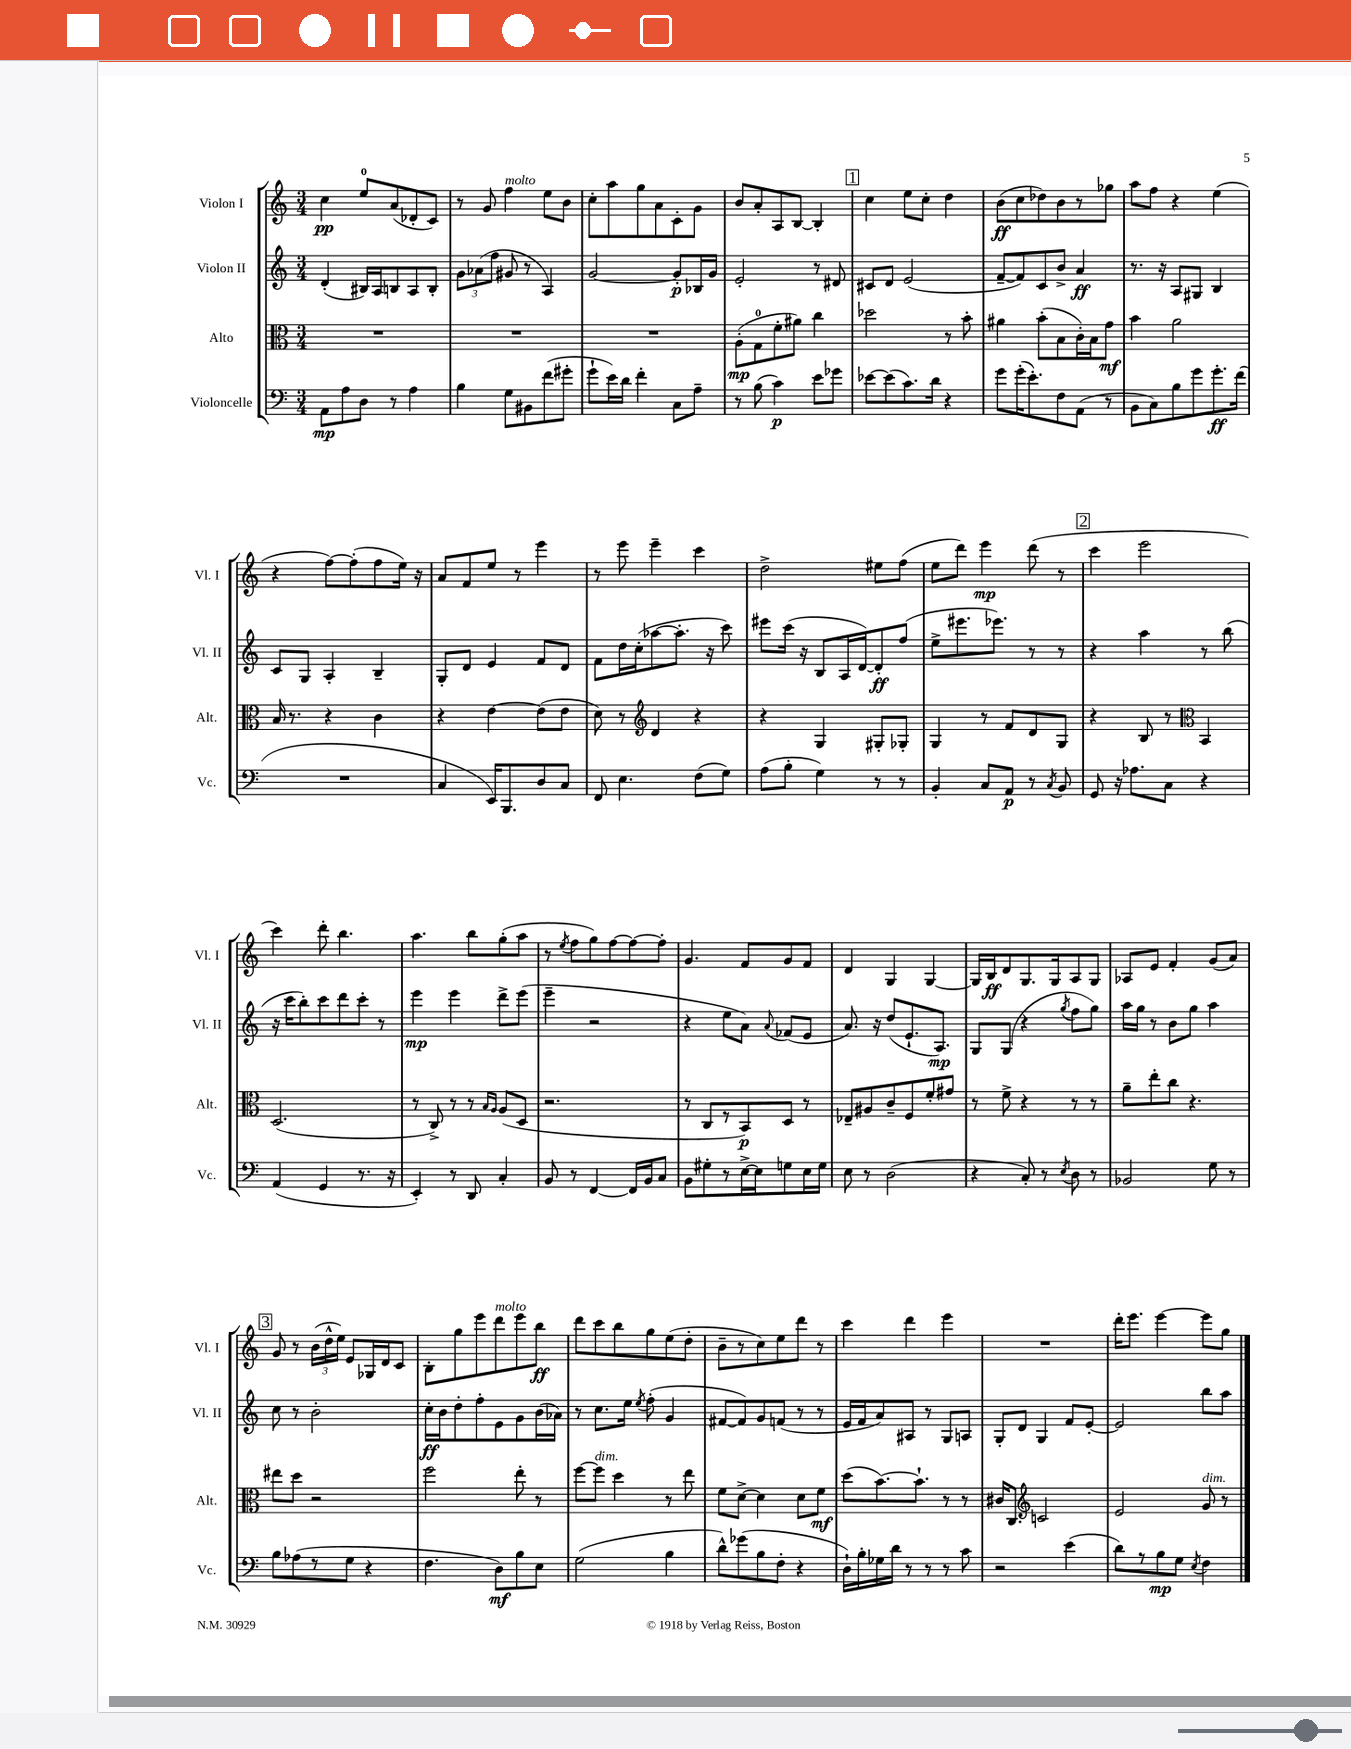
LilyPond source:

<<
\new StaffGroup <<
\new Staff = "s0" \with { instrumentName = "Violon I" shortInstrumentName = "Vl. I" } {
    \clef treble \key c \major \numericTimeSignature \time 3/4
    \autoBeamOff c''4\pp e''8[-0 a'8( des'8-. c'8]) |
    r8 g'8 f''4^\markup { \italic "molto" } e''8[ b'8] |
    c''8[-. a''8 g''8 a'8 c'8-. g'8] |
    b'8[ a'8-. a8 b8]~ b4-. |
    \mark \markup { \box "1" } c''4 e''8[ c''8]-. d''4 |
    b'8[\ff( c''8 des''8) b'8 r8 ges''8] |
    a''8[ f''8] r4 e''4( |
    r4 f''8[~) f''8-.( f''8 e''16]) r16 |
    a'8[ f'8 e''8] r8 e'''4 |
    r8 e'''8 e'''4-- c'''4 |
    d''2-> eis''8[ f''8]( |
    e''8[ d'''8]) e'''4\mp d'''8( r8 |
    \mark \markup { \box "2" } c'''4 e'''2 |
    c'''4) d'''8-. b''4. |
    a''4. b''8[ g''8-.( a''8] |
    r8 \acciaccatura { e''8 } f''8[ g''8) f''8~ f''8~ f''8]-. |
    g'4. f'8[ g'8 f'8] |
    d'4 g4 g4~ |
    g16[ b16\ff d'8 g8. g16 a8 g8] |
    aes8[ e'8] f'4-. g'8[( a'8]) |
    \mark \markup { \box "3" } g'8 r8 \tuplet 3/2 { b'16[( d''16-^ e''16]) } e'8[ ges16 d'16 c'8] |
    b8[-. g''8 e'''8 d'''8^\markup { \italic "molto" } e'''8 b''8]\ff |
    d'''8[ c'''8 b''8 g''8 e''8( d''8]-. |
    b'8[-- r8 c''8) e''8 d'''8] r8 |
    c'''4 d'''4 e'''4 |
    R2. |
    d'''16[-. e'''8.] e'''4~ e'''8[ g''8] \bar "|." |
}
\new Staff = "s1" \with { instrumentName = "Violon II" shortInstrumentName = "Vl. II" } {
    \clef treble \key c \major \numericTimeSignature \time 3/4
    \autoBeamOff d'4-.( bis16[) a16 b8 a8 b8]-. |
    \tuplet 3/2 { g'8[ aes'8( f''8] } gis'8 r8 a4) |
    g'2~ g'8[-.\p bes16 g'16] |
    e'2-. r8 dis'8 |
    \mark \markup { \box "1" } cis'8[ d'8] e'2( |
    f'8[~-- f'8) c'8 b'8]-> a'4\ff |
    r8. r16 a8[ gis8] b4 |
    c'8[ g8] a4-. b4-- |
    g8[-. d'8] e'4 f'8[ d'8] |
    f'8[ d''16 c''16-.( aes''8~ aes''8.]-. r16 c'''8) |
    eis'''8[ c'''16]( r16 b8[ a16 d'16~) d'8-.\ff f''8]( |
    e''8[-> eis'''8. ees'''8.]) r8 r8 |
    \mark \markup { \box "2" } r4 a''4 r8 b''8( |
    r16 c'''16[ b''8-.) c'''8 d'''8 c'''8]-. r8 |
    e'''4\mp e'''4 d'''8[-> e'''8]( |
    e'''4-- r2 |
    r4 e''8[ a'8]) \appoggiatura { a'8 } fes'8[( e'8] |
    a'8.) r16 d''8[( e'8.-! a8.]\mp) |
    g8[ g8]( r4 \acciaccatura { g''8 } f''8[ g''8]) |
    a''16[ g''16] r8 b'8[ g''8] a''4 |
    \mark \markup { \box "3" } c''8 r8 b'2-. |
    c''16[-.\ff b'16 d''8-. f''8-. e'8 g'8 b'16( aes'16]) |
    r8 c''8.[ e''16] \acciaccatura { e''8 } f''8-.( g'4 |
    fis'8[~ fis'8) g'8 f'8]( r8 r8 |
    e'16[ f'16 a'8) ais8] r8 g8[ a8] |
    g8[-. d'8] g4 f'8[ e'8]~-. |
    e'2 b''8[ a''8] \bar "|." |
}
\new Staff = "s2" \with { instrumentName = "Alto" shortInstrumentName = "Alt." } {
    \clef alto \key c \major \numericTimeSignature \time 3/4
    \autoBeamOff R2. |
    R2. |
    R2. |
    a8[-.\mp( g8-0 f'8-. ais'8]) c''4 |
    \mark \markup { \box "1" } des''2 r8 b'8-. |
    ais'4 b'8[-.( b8 c'16-.) b16 g'8]\mf |
    b'4 a'2 |
    b16 r8. r4 c'4 |
    r4 e'4~ e'8[( e'8] |
    d'8) r8 \clef treble d'4 r4 |
    r4 g4 gis8[-. ges8]-. |
    g4 r8 f'8[ d'8 g8] |
    \mark \markup { \box "2" } r4 b8 r8 \clef alto b,4 |
    d2.( |
    r8 c8->) r8 r8 \grace { b16[ a16] } a8[( d8] |
    r2. |
    r8 c8[ r8 b,8\p) d8] r8 |
    ees8[-- ais8 c'8-- f8 f'8-. gis'8] |
    r8 f'8-> r4 r8 r8 |
    a'8[-- e''8-. c''8] r4. |
    \mark \markup { \box "3" } eis''8[ d''8] r2 |
    f''2 e''8-. r8 |
    f''8[~ f''8]^\markup { \italic "dim." } d''4 r8 e''8 |
    f'8[ d'8]~-> d'4 d'8[ f'8]\mf |
    d''8[( b'8.~) b'8.]-! r8 r8 |
    cis'16[ c8.] \clef treble c'2 |
    e'2 g'8^\markup { \italic "dim." } r8 \bar "|." |
}
\new Staff = "s3" \with { instrumentName = "Violoncelle" shortInstrumentName = "Vc." } {
    \clef bass \key c \major \numericTimeSignature \time 3/4
    \autoBeamOff a,8[\mp a8 d8] r8 a4 |
    b4 g8[ bis,8 f'8( gis'8]-. |
    g'8[-! e'16) d'16] f'4-. c8[ a8]-- |
    r8 b8( c'4\p) e'8[ ges'8] |
    \mark \markup { \box "1" } ees'8[~ ees'8( c'8.) d'16] r4 |
    g'8[ g'16-.( e'8.-.) f8 a,8]( r8 |
    b,8[ c8) b8 g'8 g'8.-.\ff f'16]( |
    R2. |
    c4 e,16[) b,,8. d8 c8] |
    f,8 e4. f8[( g8]) |
    a8[( b8]-. g4) r8 r8 |
    b,4-. c8[ a,8]\p r8 \acciaccatura { c8 } b,8 |
    \mark \markup { \box "2" } g,8 r16 aes8.[ c8] r4 |
    a,4( g,4 r8. r16 |
    e,4-.) r8 d,8 c4-. |
    b,8 r8 f,4~ f,16[ b,16 c8] |
    b,8[ gis8-. r8 e16~-> e16 g8 e16 g16] |
    e8 r8 d2( |
    r4 c8-.) r8 \acciaccatura { e8 } d8 r8 |
    bes,2 g8 r8 |
    \mark \markup { \box "3" } b8[ aes8( r8 g8] r4 |
    f4. d8[\mf) b8 e8] |
    g2( b4 |
    d'8[-^) ges'8( b8 f8]-. r4 |
    d16[-!) b16-. ges16 d'16] r8 r8 r8 c'8 |
    r2 e'4( |
    d'8[) r8 b8\mp g8] \acciaccatura { e8 } f4 \bar "|." |
}
>>
>>
\layout { \context { \Score \remove "Bar_number_engraver" } }
